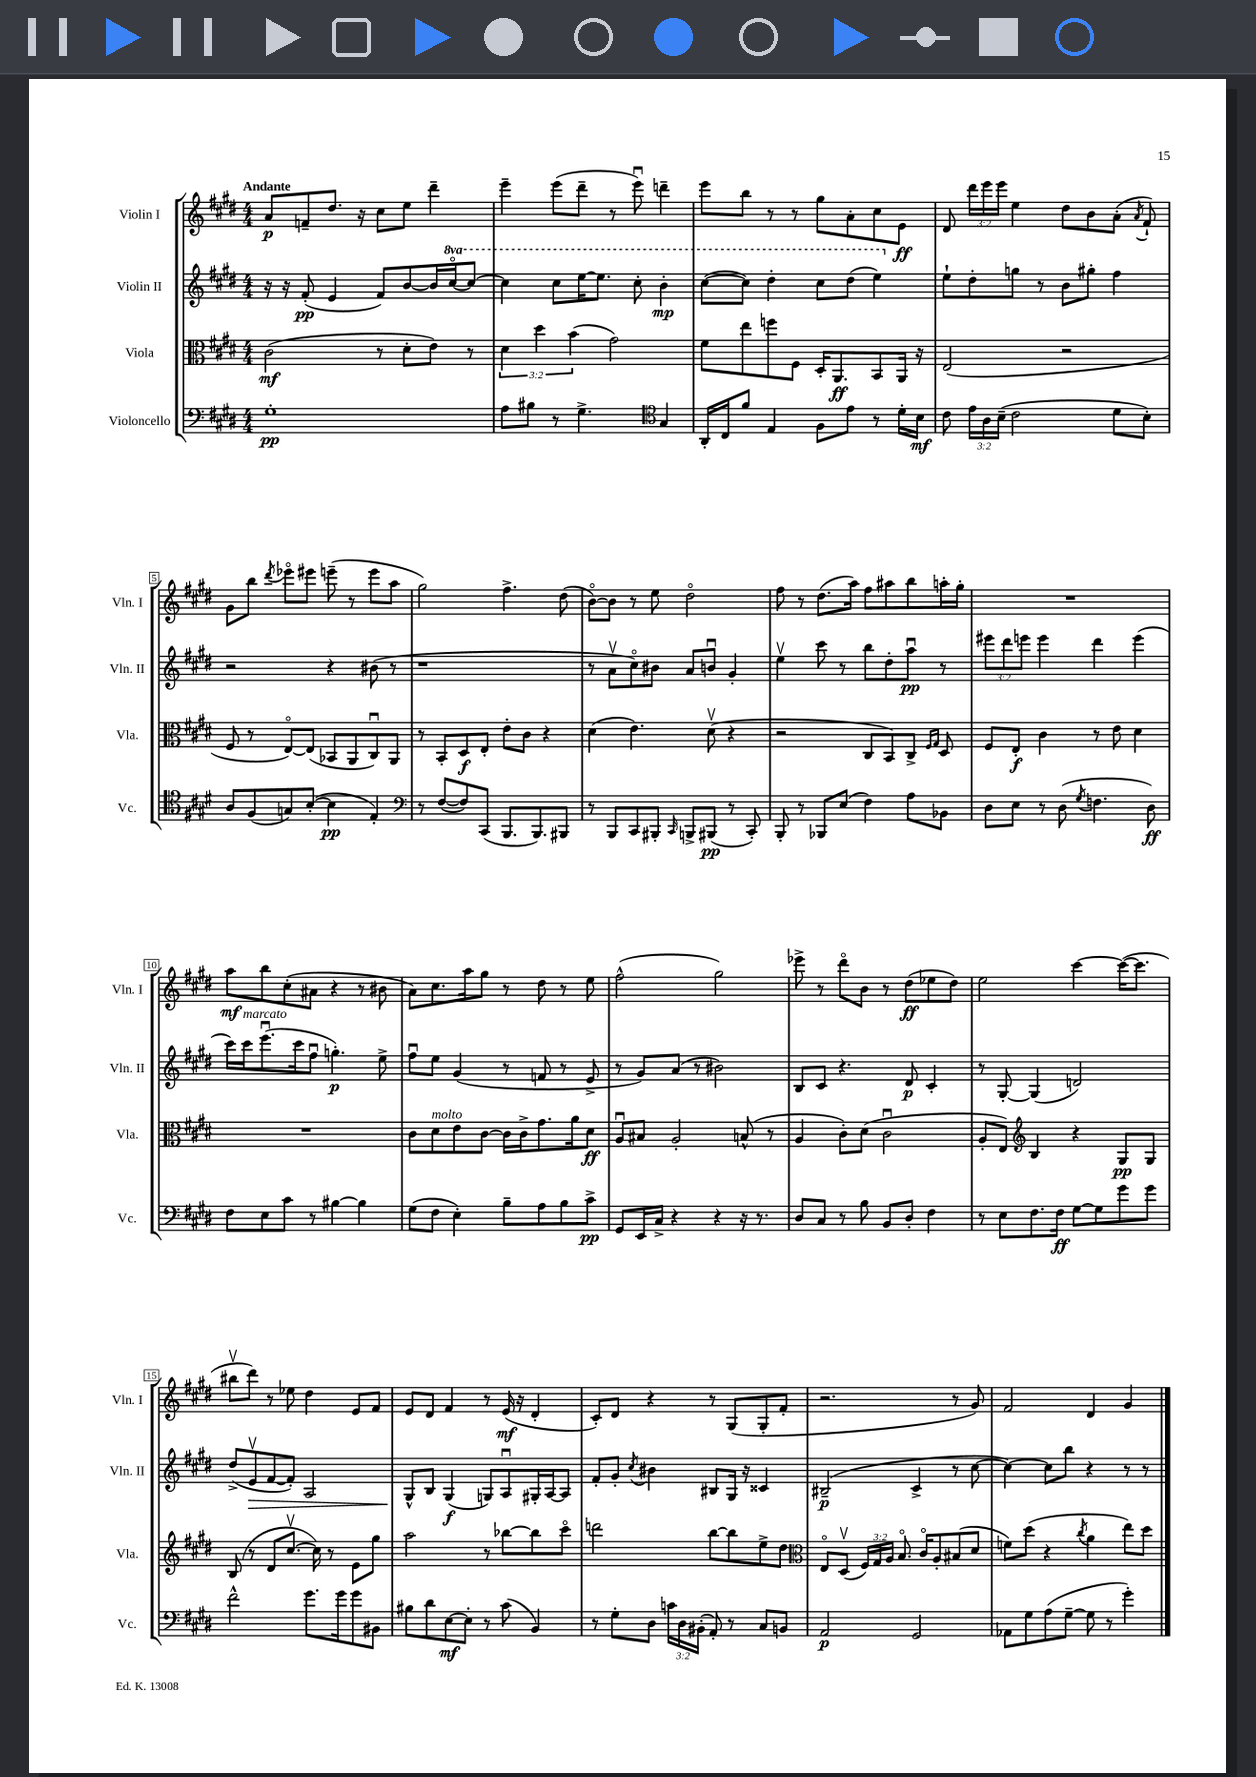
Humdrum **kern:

**kern	**dynam	**kern	**dynam	**kern	**dynam	**kern	**dynam
*part4	*part4	*part3	*part3	*part2	*part2	*part1	*part1
*staff4	*staff4	*staff3	*staff3	*staff2	*staff2	*staff1	*staff1
*I"Violoncello	*	*I"Viola	*	*I"Violin II	*	*I"Violin I	*
*I'Vc.	*	*I'Vla.	*	*I'Vln. II	*	*I'Vln. I	*
*clefF4	*	*clefC3	*	*clefG2	*	*clefG2	*
*k[f#c#g#d#]	*	*k[f#c#g#d#]	*	*k[f#c#g#d#]	*	*k[f#c#g#d#]	*
*M4/4	*	*M4/4	*	*M4/4	*	*M4/4	*
=1	=1	=1	=1	=1	=1	=1	=1
!	!	!	!	!	!	!LO:TX:a:B:t=Andante	!
1G#'	pp	(2c#\	mf	16r	.	8a/L	p
.	.	.	.	16r	.	.	.
.	.	.	.	(8f#'/	pp	8fn~/	.
.	.	.	.	4e/	.	8.dd#/J	.
.	.	.	.	.	.	16r	.
.	.	8r	.	8f#/L)	.	8cc#\L	.
.	.	8d#'\L	.	[8b/	.	8ee\J	.
.	.	8e\J)	.	16b/L]	.	4ddd#~\	.
*	*	*	*	*8va	*	*	*
.	.	.	.	[16ccc#/J	.	.	.
.	.	8r	.	8ccc#/J_	.	.	.
=2	=2	=2	=2	=2	=2	=2	=2
8A\L	.	6d#\	.	4ccc#\]	.	4eee~\	.
8B#X\J	.	.	.	.	.	.	.
.	.	6dd#\	.	.	.	.	.
8r	.	.	.	8ccc#\L	.	(8eee\L	.
.	.	(6b\	.	.	.	.	.
4.G#^\	.	.	.	[16eee\K	.	8ddd#~\J	.
.	.	.	.	8.eee\J]	.	.	.
.	.	2g#\)	.	.	.	8r	.
.	.	.	.	8ccc#'\	.	8eeeu\)	.
*clefC4	*	*	*	*	*	*	*
4G#/	.	.	.	4bb'\	mp	4dddn~\	.
=3	=3	=3	=3	=3	=3	=3	=3
16AA'/LL	.	8f#\L	.	([8ccc#\L	.	8eee\L	.
16C#/J	.	.	.	.	.	.	.
8f#/J	.	8ee\	.	8ccc#\J])	.	8bb\J	.
4E/	.	8ffn\	.	4ddd#'\	.	8r	.
.	.	8F#\J	.	.	.	8r	.
8F#\L	.	16D#'/KL	.	8ccc#\L	.	8gg#\L	.
.	.	8.AA/	ff	.	.	.	.
8e\J	.	.	.	(8ddd#\J	.	8a'\	.
8r	.	8BB/	.	4eee\)	.	8cc#\	.
16d#'\LL	.	16AA/Jk	.	.	.	8e\J	ff
16B\JJ	mf	16r	.	.	.	.	.
=4	=4	=4	=4	=4	=4	=4	=4
*	*	*	*	*X8va	*	*	*
8c#\	.	(2E/	.	8ee`\L	.	8d#/	.
24e\LL	.	.	.	8dd#'\	.	24ddd#\LL	.
24A\	.	.	.	.	.	24eee\	.
(24B~\JJ	.	.	.	.	.	24eee\JJ	.
2c#\	.	.	.	8ggn\J	.	4ee\	.
.	.	.	.	8r	.	.	.
.	.	2r	.	8b\L	.	8dd#\L	.
.	.	.	.	8gg#X'\J	.	8b\	.
8d#\L	.	.	.	4ff#\	.	(8a'\J	.
.	.	.	.	.	.	8qa/	.
8B'\J)	.	.	.	.	.	8f#`/)	.
!!LO:LB:g=z
=5	=5	=5	=5	=5	=5	=5	=5
8A/L	.	8F#/	.	2r	.	8g#\L	.
(8F#/	.	8r	.	.	.	8bb\J	.
.	.	.	.	.	.	8qddd#/	.
8Gn/)	.	[8E/L)	.	.	.	8eee-X\L	.
([8B'/J	.	(8E/J]	.	.	.	8eee#X\J	.
4B\]	pp	8BB-X/L	.	4r	.	(8eeen~\	.
.	.	8AA/	.	.	.	8r	.
4E'/)	.	8C#u/)	.	(8b#X\	.	8eee\L	.
.	.	8AA/J	.	8r	.	8aa\J	.
=6	=6	=6	=6	=6	=6	=6	=6
*clefF4	*	*	*	*	*	*	*
8r	.	8r	.	1r	.	2gg#\)	.
([8F#/L	.	8BB'/L	.	.	.	.	.
8F#/])	.	8D#/	f	.	.	.	.
(8CC#/J	.	8E'/J	.	.	.	.	.
8.BBB/L	.	8e'\L	.	.	.	4.ff#^\	.
.	.	8c#\J	.	.	.	.	.
8.BBB/)	.	.	.	.	.	.	.
.	.	4r	.	.	.	.	.
8BBB#X/J	.	.	.	.	.	(8dd#\	.
=7	=7	=7	=7	=7	=7	=7	=7
8r	.	(4d#\	.	8r	.	[8b\L)	.
8BBB/L	.	.	.	8av\L	.	8b\J]	.
8CC#/	.	4.e\)	.	8cc#\)	.	8r	.
8BBB#X'/J	.	.	.	8b#X\J	.	8ee\	.
16qqCC#/	.	.	.	.	.	.	.
8BBBn^/L	.	.	.	8a/L	.	2dd#\	.
(8BBB#X/J	pp	(8d#v\	.	8bnu/J	.	.	.
8r	.	4r	.	4g#'/	.	.	.
8CC#'/)	.	.	.	.	.	.	.
=8	=8	=8	=8	=8	=8	=8	=8
8BBB'/	.	2r	.	4eev\	.	8ff#\	.
8r	.	.	.	.	.	8r	.
8BBB-X/L	.	.	.	8ccc#\	.	(8.dd#\L	.
(8E/J	.	.	.	8r	.	.	.
.	.	.	.	.	.	16aa\Jk)	.
4F#\)	.	8C#/L	.	8bb\L	.	8ff#\L	.
.	.	8BB/)	.	8dd#'\	.	8aa#X\	.
8A\L	.	8C#^/J	.	8aau\J	pp	8bb\	.
.	.	16qqF#/LL	.	.	.	.	.
.	.	16qqG#/JJ	.	.	.	.	.
8BB-X\J	.	8D#/	.	8r	.	16aan'\L	.
.	.	.	.	.	.	16gg#'\JJ	.
=9	=9	=9	=9	=9	=9	=9	=9
8D#\L	.	8F#/L	.	12eee#X\L	.	1r	.
.	.	.	.	12ddd#\	.	.	.
8E\J	.	8E'/J	f	.	.	.	.
.	.	.	.	12eeen\J	.	.	.
8r	.	4c#\	.	4eee\	.	.	.
(8D#\	.	.	.	.	.	.	.
8qG#/	.	.	.	.	.	.	.
4.Fn\	.	8r	.	4ddd#\	.	.	.
.	.	8e\	.	.	.	.	.
.	.	4d#\	.	(4eee\	.	.	.
8D#\)	ff	.	.	.	.	.	.
!!LO:LB:g=z
=10	=10	=10	=10	=10	=10	=10	=10
8F#\L	.	1r	.	16ccc#\LL)	.	8aa\L	mf
!	!	!	!	!LO:TX:a:i:t=marcato	!	!	!
.	.	.	.	16ccc#\J	.	.	.
8E\	.	.	.	(8.eeeu\	.	8bb\	.
8c#\J	.	.	.	.	.	(8cc#'\	.
.	.	.	.	16ccc#\k	.	.	.
8r	.	.	.	8ff#u\J	.	8a#X\J	.
[4B#X\	.	.	.	4.ggn'\)	p	4r	.
4B#\]	.	.	.	.	.	8r	.
.	.	.	.	8ee^\	.	8b#X\	.
=11	=11	=11	=11	=11	=11	=11	=11
(8G#\L	.	8c#\L	.	8ff#u\L	.	8a\L)	.
!	!	!LO:TX:a:i:t=molto	!	!	!	!	!
8F#\J	.	8d#\	.	8ee\J	.	8.cc#\	.
4E'\)	.	8e\	.	(4g#/	.	.	.
.	.	.	.	.	.	16aa\k	.
.	.	[8c#\J	.	.	.	8gg#\J	.
8B~\L	.	16c#\LL]	.	8r	.	8r	.
.	.	16c#^\J	.	.	.	.	.
8A\	.	8.g#\	.	8fn/	.	8dd#\	.
8B\	.	.	.	8r	.	8r	.
.	.	16a\k	.	.	.	.	.
8c#^\J	pp	8d#\J	ff	8e^/	.	8ee\	.
=12	=12	=12	=12	=12	=12	=12	=12
8GG#/L	.	8Au/L	.	8r	.	(2ff#^^\	.
16EE/L	.	8B#X/J	.	8g#/L)	.	.	.
16C#^/JJ	.	.	.	.	.	.	.
4r	.	2A'/	.	(8a/J	.	.	.
.	.	.	.	8r	.	.	.
4r	.	.	.	2b#X\)	.	2gg#\)	.
16r	.	(8Bn^^/	.	.	.	.	.
8.r	.	.	.	.	.	.	.
.	.	8r	.	.	.	.	.
=13	=13	=13	=13	=13	=13	=13	=13
8D#/L	.	4A/	.	8B/L	.	8eee-X^\	.
8C#/J	.	.	.	8c#/J	.	8r	.
8r	.	8c#'\L)	.	4.r	.	8ddd#\L	.
8B\	.	(8d#\J	.	.	.	8b\J	.
8BB/L	.	2c#u\	.	.	.	8r	.
8D#'/J	.	.	.	8d#/	p	(8dd#\L	ff
4F#\	.	.	.	4c#'/	.	8ee-X\	.
.	.	.	.	.	.	8dd#\J)	.
=14	=14	=14	=14	=14	=14	=14	=14
8r	.	8A'/L	.	8r	.	2ee\	.
8E\L	.	8E/J)	.	[8G#'/	.	.	.
*	*	*clefG2	*	*	*	*	*
8.F#\	.	4B/	.	(4G#/]	.	.	.
16F#\Jk	ff	.	.	.	.	.	.
[8G#\L	.	4r	.	2dn/)	.	[4ccc#\	.
8G#\]	.	.	.	.	.	.	.
8g#\	.	8G#/L	pp	.	.	(16ccc#\KL_	.
.	.	.	.	.	.	8.ccc#\J]	.
8g#\J	.	8G#/J	.	.	.	.	.
!!LO:LB:g=z
=15	=15	=15	=15	=15	=15	=15	=15
2f#^^\	.	(8B/	.	(8dd#^/L	.	8bb#Xv\L	.
!	!	!	!	!	!LO:HP:b	!	!
.	.	8r	.	8ev/	>	8ddd#\J)	.
.	.	8d#/L	.	[8f#/	.	8r	.
.	.	[8.cc#v/J	.	8f#'/J])	.	8ee-X\	.
8.g#\L	.	.	.	2A/	.	4dd#\	.
.	.	16cc#\])	.	.	.	.	.
.	.	8r	.	.	.	.	.
16g#\k	.	.	.	.	.	.	.
8g#\	.	8e\L	.	.	.	8e/L	.
8BB#X\J	.	8gg#\J	.	.	.	8f#/J	.
=16	=16	=16	=16	=16	=16	=16	=16
8B#X\L	.	2aa\	.	8G#^^/L	.	8e/L	.
8d#\	.	.	.	8B/J	]	8d#/J	.
[8E\	mf	.	.	(4G#/	f	4f#/	.
8E'\J]	.	.	.	.	.	.	.
8r	.	8r	.	8Gn/L)	.	8r	.
(8c#\	.	[8bb-X\L	.	8Au/	.	(16e/	mf
.	.	.	.	.	.	16r	.
4BB/)	.	8bb-\]	.	16G#X'/L	.	4d#'/	.
.	.	.	.	[16A/J	.	.	.
.	.	8ccc#\J	.	8A/J]	.	.	.
=17	=17	=17	=17	=17	=17	=17	=17
8r	.	2dddn\	.	8f#'/L	.	8c#'/L)	.
8G#'\L	.	.	.	8g#'/J	.	8d#/J	.
.	.	.	.	8qcc#/	.	.	.
8D#\J	.	.	.	4b#X\	.	4r	.
24cn\LL	.	.	.	.	.	.	.
24D#\	.	.	.	.	.	.	.
(24BB#X'\JJ	.	.	.	.	.	.	.
8AA'/)	.	[8bb\L	.	8B#X/L	.	8r	.
8r	.	8bb\]	.	16G#/Jk	.	(8G#/L	.
.	.	.	.	16r	.	.	.
8C#/L	.	8ee^\	.	4c##X/	.	8G#'/	.
8BBn/J	.	8dd#\J	.	.	.	8f#'/J	.
=18	=18	=18	=18	=18	=18	=18	=18
*	*	*clefC3	*	*	*	*	*
2AA/	p	8E/L	.	(2B#X~/	p	2.r	.
.	.	(8D#v/J	.	.	.	.	.
.	.	24F#/LL)	.	.	.	.	.
.	.	24G#/	.	.	.	.	.
.	.	24A/JJ	.	.	.	.	.
.	.	8.B/	.	.	.	.	.
2GG#/	.	.	.	4c#^/	.	.	.
.	.	16c#/KL	.	.	.	.	.
.	.	8A'/	.	.	.	.	.
.	.	(8B#X/	.	8r	.	8r	.
.	.	8d#/J	.	[8cc#\	.	8g#/)	.
=19	=19	=19	=19	=19	=19	=19	=19
8AA-X\L	.	8fn\L)	.	4cc#\_)	.	2f#/	.
8G#\	.	(8dd#\J	.	.	.	.	.
(8A\	.	4r	.	8cc#\L]	.	.	.
[8G#~\J	.	.	.	8bb\J	.	.	.
.	.	8qcc#/	.	.	.	.	.
8G#\]	.	4a\	.	4r	.	4d#/	.
8r	.	.	.	.	.	.	.
4g#'\)	.	8ee\L)	.	8r	.	4g#/	.
.	.	8dd#\J	.	8r	.	.	.
==	==	==	==	==	==	==	==
*-	*-	*-	*-	*-	*-	*-	*-
